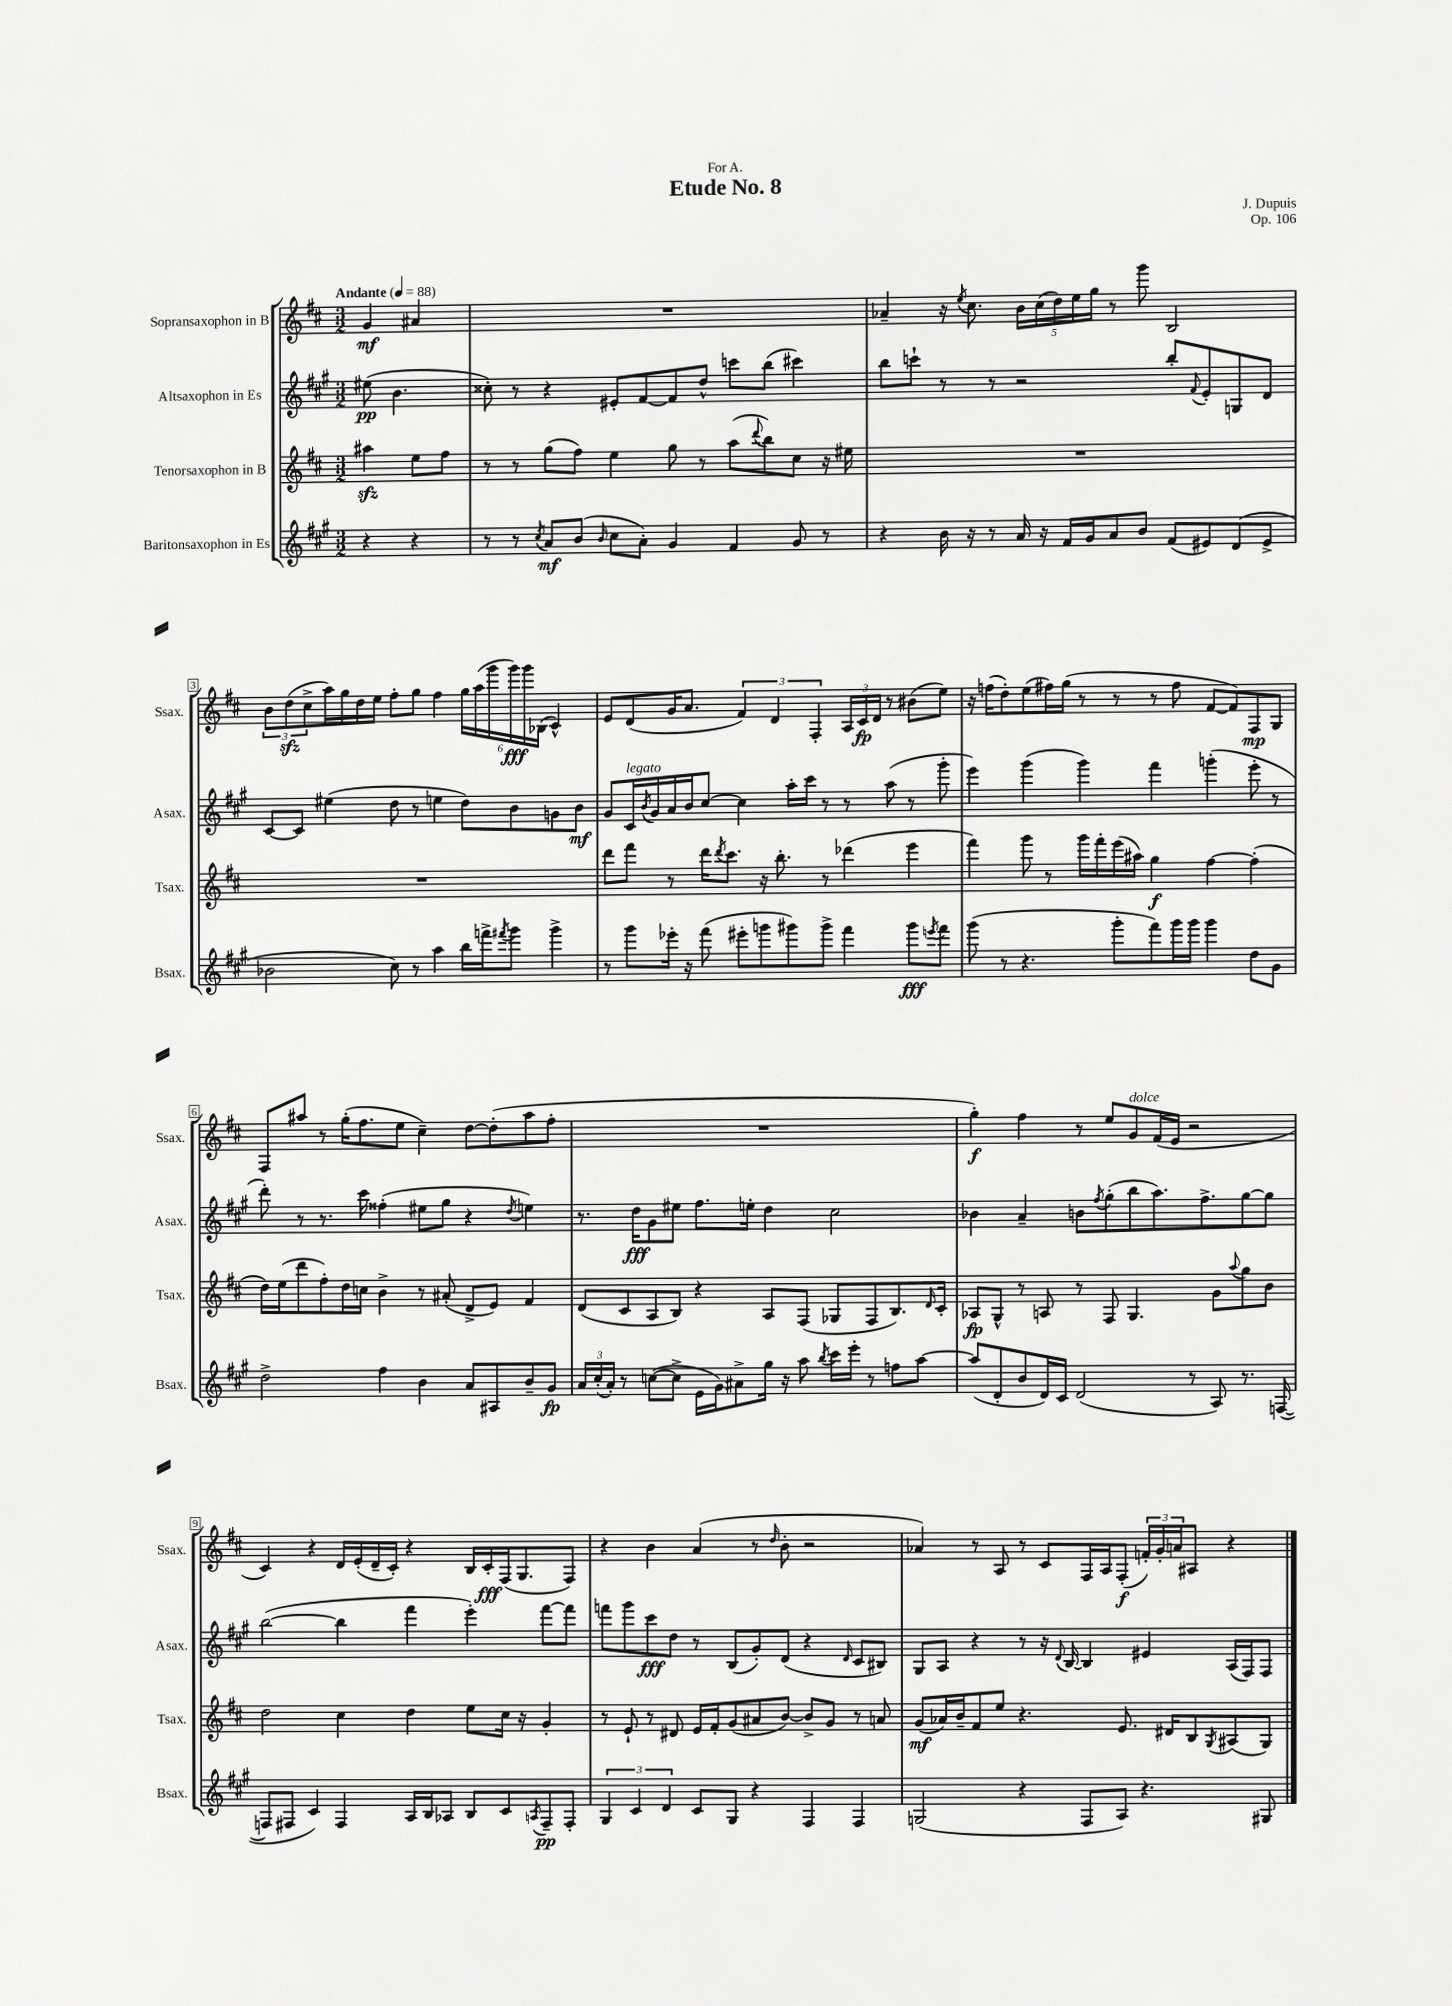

**kern	**dynam	**kern	**dynam	**kern	**dynam	**kern	**dynam
*part4	*part4	*part3	*part3	*part2	*part2	*part1	*part1
*staff4	*staff4	*staff3	*staff3	*staff2	*staff2	*staff1	*staff1
*I"Baritonsaxophon in Es	*	*I"Tenorsaxophon in B	*	*I"Altsaxophon in Es	*	*I"Sopransaxophon in B	*
*I'Bsax.	*	*I'Tsax.	*	*I'Asax.	*	*I'Ssax.	*
*clefG2	*	*clefG2	*	*clefG2	*	*clefG2	*
*k[f#c#g#]	*	*k[f#c#]	*	*k[f#c#g#]	*	*k[f#c#]	*
*M3/2	*	*M3/2	*	*M3/2	*	*M3/2	*
*MM88	*	*MM88	*	*MM88	*	*MM88	*
=	=	=	=	=	=	=	=
!	!	!	!	!	!	!LO:TX:a:B:t=Andante	!
4r	.	4aa#Xzz\	.	(8ee#X\	pp	4g/	mf
.	.	.	.	4.b\	.	.	.
4r	.	8ee\L	.	.	.	4a#X/	.
.	.	8ff#\J	.	.	.	.	.
=1	=1	=1	=1	=1	=1	=1	=1
8r	.	8r	.	8cc##X'\)	.	1.r	.
8r	.	8r	.	8r	.	.	.
8qcc#/	.	.	.	.	.	.	.
8a/L	mf	(8gg\L	.	4r	.	.	.
(8b/J	.	8ff#\J)	.	.	.	.	.
16qqb/	.	.	.	.	.	.	.
8cc#\L	.	4ee\	.	8e#X'/L	.	.	.
8a'\J)	.	.	.	[8f#/	.	.	.
4g#/	.	8gg\	.	8f#/]	.	.	.
.	.	8r	.	8dd^^/J	.	.	.
4f#/	.	(8aa\L	.	8cccn\L	.	.	.
.	.	8qqddd/	.	.	.	.	.
.	.	8bb\)	.	(8bb\J	.	.	.
8g#/	.	8cc#\J	.	4ccc#X\)	.	.	.
8r	.	16r	.	.	.	.	.
.	.	16ee#X\	.	.	.	.	.
=2	=2	=2	=2	=2	=2	=2	=2
4r	.	1.r	.	8bb\L	.	4a-X~/	.
.	.	.	.	8cccn`\J	.	.	.
16b\	.	.	.	8r	.	16r	.
.	.	.	.	.	.	8qee/	.
16r	.	.	.	.	.	8.cc#\	.
8r	.	.	.	8r	.	.	.
16a/	.	.	.	2r	.	20b\LL	.
.	.	.	.	.	.	(20cc#\	.
16r	.	.	.	.	.	.	.
.	.	.	.	.	.	20dd\)	.
16f#/LL	.	.	.	.	.	.	.
.	.	.	.	.	.	20ee\	.
16g#/J	.	.	.	.	.	.	.
.	.	.	.	.	.	20gg\JJ	.
8a/	.	.	.	.	.	8r	.
8b/J	.	.	.	.	.	8ggg\	.
(8f#/L	.	.	.	8bb'/L	.	2B/	.
.	.	.	.	8qqf#/	.	.	.
8e#X/)	.	.	.	8e'/	.	.	.
(8d/	.	.	.	8Gn/	.	.	.
8e#^/J	.	.	.	8d/J	.	.	.
!!LO:LB:g=z
=3	=3	=3	=3	=3	=3	=3	=3
2b-X\	.	1.r	.	[8c#/L	.	12b\L	.
.	.	.	.	.	.	(12ddzz\	.
.	.	.	.	8c#/J]	.	.	.
.	.	.	.	.	.	12cc#^\	.
.	.	.	.	(4ee#X\	.	16aa\L)	.
.	.	.	.	.	.	16gg\	.
.	.	.	.	.	.	16dd\	.
.	.	.	.	.	.	16ee\JJ	.
8cc#\)	.	.	.	8dd\	.	8ff#'\L	.
8r	.	.	.	8r	.	8gg\J	.
4aa\	.	.	.	4een\	.	4ff#\	.
16bb\LL	.	.	.	8dd\L)	.	24gg\LL	.
.	.	.	.	.	.	(24aa\	.
16fffn^\J	.	.	.	.	.	.	.
.	.	.	.	.	.	24ggg\	.
8qfff#X/	.	.	.	.	.	.	.
8ggg#\J	.	.	.	8b\	.	24ggg\)	fff
.	.	.	.	.	.	24ggg\	.
.	.	.	.	.	.	(24B-X\JJ	.
4ggg#^\	.	.	.	8gn\	.	4c#^^/)	.
.	.	.	.	8b\J	mf	.	.
=4	=4	=4	=4	=4	=4	=4	=4
8r	.	8ddd\L	.	8g#/L	.	8e/L	.
!	!	!	!	!LO:TX:a:i:t=legato	!	!	!
8ggg#\L	.	8fff#\J	.	16c#/L	.	(8d/	.
.	.	.	.	8qb/	.	.	.
.	.	.	.	16g#/	.	.	.
16eee-X'\Jk	.	8r	.	16a/	.	16g/K	.
16r	.	.	.	16b/J	.	8.a/J	.
(8fff#\	.	16ddd\KL	.	[8cc#/J	.	.	.
.	.	8qddd/	.	.	.	.	.
.	.	8.ccc#\J	.	.	.	.	.
8eee#X'\L	.	.	.	4cc#\]	.	6f#/)	.
8gggn\	.	16r	.	.	.	.	.
.	.	.	.	.	.	6d/	.
.	.	8.bb'\	.	.	.	.	.
8ggg#X\)	.	.	.	16aa'\LL	.	.	.
.	.	.	.	16ccc#\JJ	.	.	.
.	.	.	.	.	.	6F#'/	.
8ggg#^\J	.	8r	.	8r	.	.	.
4fff#\	.	(4ddd-X\	.	8r	.	24A/LL	.
.	.	.	.	.	.	24c#/	fp
.	.	.	.	.	.	24d/JJ	.
.	.	.	.	(8aa\	.	8r	.
8ggg#\L	fff	4eee\	.	8r	.	(8b#X\L	.
8qeeen/	.	.	.	.	.	.	.
8fff#\J	.	.	.	8ggg#'\	.	8ee\J)	.
=5	=5	=5	=5	=5	=5	=5	=5
(8ggg#\	.	4fff#\)	.	4eee\)	.	16r	.
.	.	.	.	.	.	(16ffn\KL	.
8r	.	.	.	.	.	8dd'\)	.
4.r	.	8ggg\	.	(4ggg#\	.	(8ee\	.
.	.	8r	.	.	.	16ff#X\L)	.
.	.	.	.	.	.	(16gg\JJ	.
.	.	16ggg\LL	.	4ggg#\)	.	8r	.
.	.	16fff#'\	.	.	.	.	.
8ggg#'\L	.	(16eee\	.	.	.	8r	.
.	.	16aa#X\JJ)	.	.	.	.	.
8fff#\)	.	4gg\	f	4fff#\	.	8r	.
16ggg#\L	.	.	.	.	.	8ff#\	.
16ggg#\JJ	.	.	.	.	.	.	.
4ggg#\	.	[4ff#\	.	(4gggn'\	.	[8f#/L	.
.	.	.	.	.	.	8f#/])	.
8dd\L	.	(4ff#'\]	.	8eee'\	.	8F#/	mp
8g#\J	.	.	.	8r	.	8G/J	.
!!LO:LB:g=z
=6	=6	=6	=6	=6	=6	=6	=6
2dd^\	.	16dd\LL)	.	8ddd'\)	.	8F#/L	.
.	.	(16ee\J	.	.	.	.	.
.	.	8ddd\	.	8r	.	8aa#X/J	.
.	.	8ff#'\)	.	8.r	.	8r	.
.	.	16dd\L	.	.	.	(16gg'\KL	.
.	.	16ccn\JJ	.	16ccc#\	.	8.ff#\	.
4ff#\	.	4b^\	.	(4ff##X'\	.	.	.
.	.	.	.	.	.	8ee\J	.
4b\	.	8r	.	8ee#X\L	.	4cc#~\)	.
.	.	(8a#X'/	.	8gg#\J	.	.	.
8a/L	.	8d^/L	.	4r	.	[8dd\L	.
8A#X/	.	8e/J)	.	.	.	(8dd'\]	.
.	.	.	.	8qdd/	.	.	.
8b~/	.	4f#/	.	4een\)	.	8aa#\	.
8g#/J	fp	.	.	.	.	8ff#'\J	.
=7	=7	=7	=7	=7	=7	=7	=7
24a/LL	.	(8d/L	.	8.r	.	1.r	.
(24cc#'/	.	.	.	.	.	.	.
24a'/JJ)	.	.	.	.	.	.	.
8r	.	8c#/	.	.	.	.	.
.	.	.	.	16dd\KL	fff	.	.
([8ccn\L	.	8A/	.	8g#\	.	.	.
8cc^\J]	.	8B/J)	.	8ee#X\J	.	.	.
16e\LL	.	4r	.	8.ff#\L	.	.	.
16g#\J)	.	.	.	.	.	.	.
8a#X^\	.	.	.	.	.	.	.
.	.	.	.	16een'\Jk	.	.	.
16gg#\Jk	.	8A/L	.	4dd\	.	.	.
16r	.	.	.	.	.	.	.
8aa\	.	(8F#/J	.	.	.	.	.
8qbb/	.	.	.	.	.	.	.
16ccc#\LL	.	8G-X/L	.	2cc#\	.	.	.
16eee'\JJ	.	.	.	.	.	.	.
8r	.	8F#/	.	.	.	.	.
8ffn\L	.	8.B/)	.	.	.	.	.
[8aa\J	.	.	.	.	.	.	.
.	.	16qqd/	.	.	.	.	.
.	.	16c#'/Jk	.	.	.	.	.
=8	=8	=8	=8	=8	=8	=8	=8
(8aa/L]	.	8A-X/L	fp	4b-X\	.	4gg'\)	f
8d'/	.	8G^^/J	.	.	.	.	.
8b/	.	8r	.	4a~/	.	4ff#\	.
16d/L)	.	8An/	.	.	.	.	.
16c#/JJ	.	.	.	.	.	.	.
(2d/	.	8r	.	8bn\L	.	8r	.
.	.	.	.	8qff#/	.	.	.
.	.	8F#/	.	(8gg#'\	.	8ee/L	.
!	!	!	!	!	!	!LO:TX:a:i:t=dolce	!
.	.	4.G/	.	8bb\	.	8g/	.
.	.	.	.	8.aa\)	.	(16f#/L	.
.	.	.	.	.	.	16e/JJ	.
8r	.	.	.	.	.	2r	.
.	.	.	.	8.ff#^\	.	.	.
8A/)	.	8g\L	.	.	.	.	.
.	.	8qqaa/	.	.	.	.	.
8.r	.	8gg\	.	[8gg#\	.	.	.
.	.	8b\J	.	8gg#\J]	.	.	.
([16Fn/	.	.	.	.	.	.	.
!!LO:LB:g=z
=9	=9	=9	=9	=9	=9	=9	=9
8Fn/L]	.	2dd\	.	([2bb\	.	4c#/)	.
8F#X/J	.	.	.	.	.	.	.
4c#/)	.	.	.	.	.	4r	.
4F#/	.	4cc#\	.	4bb\]	.	16d/LL	.
.	.	.	.	.	.	(16e'/	.
.	.	.	.	.	.	16d~/	.
.	.	.	.	.	.	16c#'/JJ)	.
16A/LL	.	4dd\	.	4fff#\	.	4r	.
16B/J	.	.	.	.	.	.	.
8A-X/J	.	.	.	.	.	.	.
8B/L	.	8ee\L	.	4eee'\)	.	16B/LL	.
.	.	.	.	.	.	16c#'/	fff
8c#/	.	16cc#\Jk	.	.	.	(16F#/J	.
.	.	16r	.	.	.	8.G/	.
8qAn/	.	.	.	.	.	.	.
8F#~/	pp	4g'/	.	[8fff#\L	.	.	.
8F#'/J	.	.	.	8fff#\J]	.	8F#/J)	.
=10	=10	=10	=10	=10	=10	=10	=10
6G#/	.	8r	.	8fffn\L	.	4r	.
.	.	8e`/	.	8ggg#\	.	.	.
6c#/	.	.	.	.	.	.	.
.	.	8r	.	8ccc#\	fff	4b\	.
6d/	.	.	.	.	.	.	.
.	.	8d#X/	.	8dd\J	.	.	.
8c#/L	.	16e/LL	.	8r	.	(4a/	.
.	.	16f#'/J	.	.	.	.	.
8G#/J	.	(8g/	.	(8B/L	.	.	.
4r	.	8a#X/	.	8g#'/)	.	8r	.
.	.	.	.	.	.	16qqdd/	.
.	.	[8b/J)	.	(8d/J	.	8b'\	.
4F#/	.	8b^/L]	.	4r	.	2r	.
.	.	8g/J	.	.	.	.	.
.	.	.	.	16qqd/	.	.	.
4F#/	.	8r	.	8c#/L	.	.	.
.	.	8an/	.	8B#X/J)	.	.	.
=11	=11	=11	=11	=11	=11	=11	=11
(2Gn/	.	(8g/L	mf	8G#/L	.	4a-X/)	.
.	.	16a-X/L)	.	8A/J	.	.	.
.	.	16b~/J	.	.	.	.	.
.	.	8f#/	.	4r	.	8r	.
.	.	8ee/J	.	.	.	8A/	.
4r	.	4.r	.	8r	.	8r	.
.	.	.	.	16r	.	8c#/L	.
.	.	.	.	8qqd/	.	.	.
.	.	.	.	[16B/	.	.	.
8F#/L	.	.	.	4B/]	.	16F#/L	.
.	.	.	.	.	.	16A/J	.
8A/J)	.	8.e/	.	.	.	(8F#'/J	f
4.r	.	.	.	4e#X/	.	24fn'/LL)	.
.	.	.	.	.	.	24g'/	.
.	.	16d#X/KL	.	.	.	.	.
.	.	.	.	.	.	24an/J	.
.	.	8B/	.	.	.	8A#X/J	.
.	.	8qG/	.	.	.	.	.
.	.	(8A#X/	.	(16A/LL	.	4r	.
.	.	.	.	16F#/J)	.	.	.
8G#X/	.	8G/J)	.	8F#/J	.	.	.
==	==	==	==	==	==	==	==
*-	*-	*-	*-	*-	*-	*-	*-
